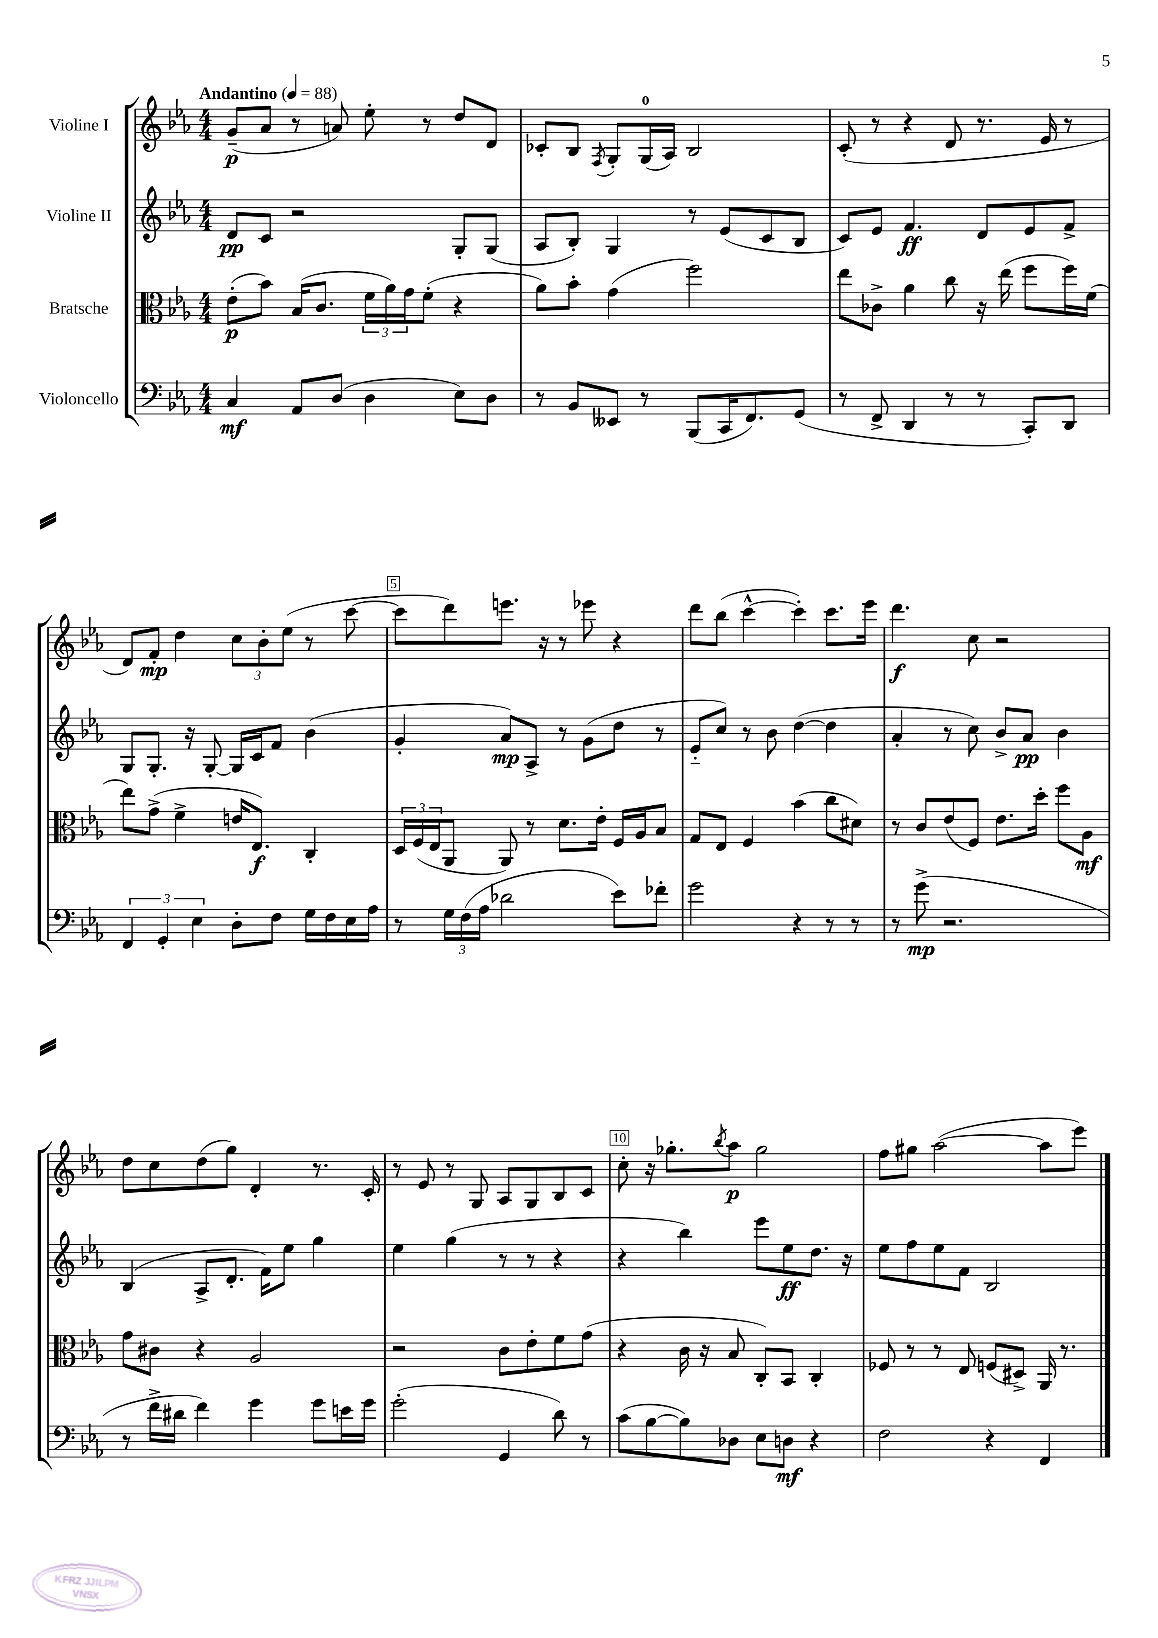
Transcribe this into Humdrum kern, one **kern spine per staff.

**kern	**kern	**kern	**kern
*staff4	*staff3	*staff2	*staff1
*clefF4	*clefC3	*clefG2	*clefG2
*k[b-e-a-]	*k[b-e-a-]	*k[b-e-a-]	*k[b-e-a-]
*M4/4	*M4/4	*M4/4	*M4/4
*MM88	*MM88	*MM88	*MM88
4C	(8e-'	8d	(8g~
.	8b-)	8c	8a-
8AA-	(16B-	2r	8r
.	8.c	.	.
(8D	.	.	8a)
4D	24f	.	8ee-'
.	24a-)	.	.
.	24g	.	.
.	(8f'	.	8r
8E-)	4r	8G'	8dd
8D	.	(8G	8d
=	=	=	=
8r	8a-)	8A-	8c-'
8BB-	8b-'	8B-')	8B-
.	.	.	8qF
8EE--	(4g	4G	8G'
8r	.	.	(16G
.	.	.	16A-)
(8BBB-	2ff)	8r	2B-
16CC	.	(8e-	.
8.FF)	.	.	.
.	.	8c	.
(8GG	.	8B-	.
=	=	=	=
8r	8ee-	8c)	(8c'
8FF^	8c-^	8e-	8r
4DD	4a-	4.f	4r
8r	8cc	.	8d
8r	16r	8d	8.r
.	(16ee-	.	.
8CC')	8ff	8e-	.
.	.	.	16e-
8DD	16ff)	8f^	8r
.	(16f	.	.
=	=	=	=
6FF	8ee-)	8G	8d)
.	(8g^	8.G'	8f'
6GG'	.	.	.
.	4f^	.	4dd
.	.	16r	.
6E-	.	.	.
.	.	[8G'	.
8D'	16e	16G]	12cc
.	8.E-)	16c	.
.	.	.	12b-'
8F	.	8f	.
.	.	.	(12ee-
16G	4C'	(4b-	8r
16F	.	.	.
16E-	.	.	[8ccc
16A-	.	.	.
=	=	=	=
8r	24D	4g'	8ccc]
.	(24F	.	.
.	24E-	.	.
24G	8AA-	.	8ddd)
(24F	.	.	.
24A-	.	.	.
2d-	8AA-)	8a-)	8.eee
.	8r	8A-^	.
.	.	.	16r
.	8.d	8r	8r
.	.	(8g	8eee-
.	16e-'	.	.
8e-)	16F	8dd	4r
.	16A-	.	.
8f-'	8B-	8r	.
=	=	=	=
2g	8G	8e-'~	8ddd
.	8E-	8cc)	(8bb-
.	4F	8r	[4ccc^^
.	.	8b-	.
4r	(4b-	([4dd	4ccc'])
8r	8cc	4dd]	8.ccc
8r	8d#)	.	.
.	.	.	16eee-
=	=	=	=
8r	8r	4a-'	4.ddd
(8g^	8c	.	.
2.r	(8e-	8r	.
.	8F)	8cc)	8cc
.	8.e-	8b-^	2r
.	.	8a-	.
.	16dd'	.	.
.	8ff	4b-	.
.	8A-	.	.
=	=	=	=
8r	8g	(4B-	8dd
16f^	8c#	.	8cc
16d#	.	.	.
4f)	4r	8A-^	(8dd
.	.	8.d'	8gg)
4g	2A-	.	4d'
.	.	16f)	.
.	.	8ee-	.
8g	.	4gg	8.r
16e	.	.	.
16g	.	.	16c'
=	=	=	=
(2g'	2r	4ee-	8r
.	.	.	8e-
.	.	(4gg	8r
.	.	.	8G
4GG	8c	8r	8A-
.	8e-'	8r	8G
8d)	8f	4r	8B-
8r	(8g	.	8c
=	=	=	=
(8c	4r	4r	8cc'
[8B-	.	.	16r
.	.	.	8.gg-'
8B-])	16c	4bb-)	.
.	16r	.	.
.	.	.	8qbb-
8D-	8B-	.	8aa-
8E-	8C')	8eee-	2gg-
8D	8BB-	8ee-	.
4r	4C'	8.dd	.
.	.	16r	.
=	=	=	=
2F	8F-	8ee-	8ff
.	8r	8ff	8gg#
.	8r	8ee-	([2aa-
.	8E-	8f	.
4r	(8F	2B-	.
.	8D#^)	.	.
4FF	16AA-	.	8aa-]
.	8.r	.	.
.	.	.	8eee-)
==	==	==	==
*-	*-	*-	*-
